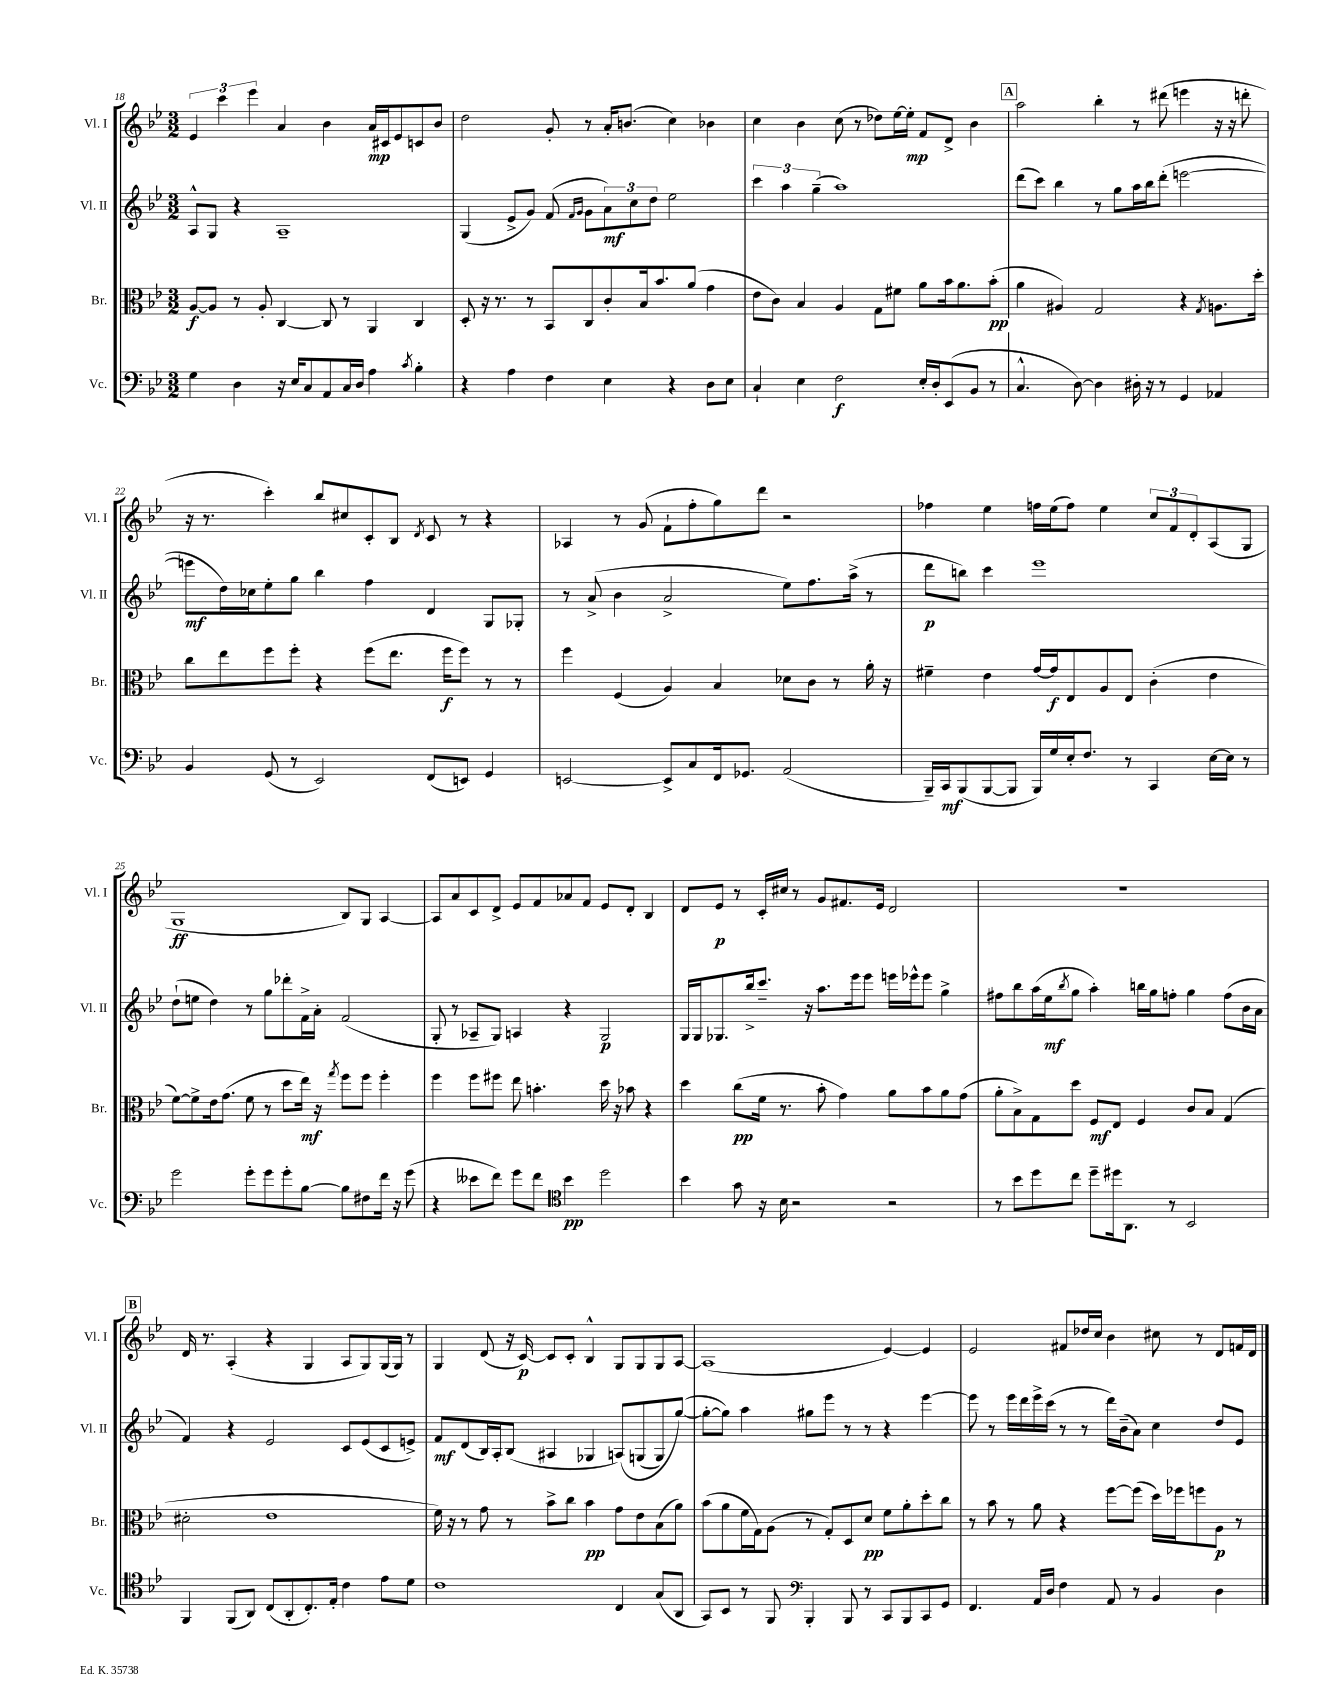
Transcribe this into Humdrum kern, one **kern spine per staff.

**kern	**kern	**kern	**kern
*staff4	*staff3	*staff2	*staff1
*clefF4	*clefC3	*clefG2	*clefG2
*k[b-e-]	*k[b-e-]	*k[b-e-]	*k[b-e-]
*M3/2	*M3/2	*M3/2	*M3/2
4G\	[8A/L	8A^^/L	6e-/
.	8A/]J	8G/J	.
.	.	.	6ccc\
4D\	8r	4r	.
.	.	.	6eee-\
.	8A'/	.	.
16r	[4C/	1A~	4a/
16E-/LK	.	.	.
8C/	.	.	.
8AA/	8C/]	.	4b-\
16C/L	8r	.	.
16D/JJ	.	.	.
4A\	4AA/	.	16a/LL
.	.	.	16c#/J
.	.	.	8e-/
8qc/	.	.	.
4B-'\	4C/	.	8c/
.	.	.	8b-/J
=	=	=	=
4r	8D'/	(4G/	2dd\
.	16r	.	.
.	8.r	.	.
4A\	.	8e-^/L	.
.	8r	8g/J)	.
4F\	8BB-/L	(8f/	8g'/
.	.	16qqf/LL	.
.	.	16qqg/JJ	.
.	8C/	8g\L	8r
4E-\	8c'/	12a\)	16a'/LK
.	.	.	(8.b/J
.	.	12cc\	.
.	16B-/k	.	.
.	.	12dd\J	.
.	8.b-/	.	.
4r	.	2ee-\	4cc\)
.	(8a/J	.	.
8D\L	4g\	.	4b-\
8E-\J	.	.	.
=	=	=	=
4C`/	8e-\L	6ccc\	4cc\
.	8c\J)	.	.
.	.	6aa\	.
4E-\	4B-/	.	4b-\
.	.	(6gg~\	.
2F\	4A/	1aa)	(8cc\
.	.	.	8r
.	8G\L	.	8dd-\L)
.	8f#\J	.	[16ee-\L
.	.	.	16ee-'\]JJ
16E-'/LL	8a\L	.	8f/L
16D'/J	.	.	.
(8EE-/	16b-\k	.	8d^/J
.	8.a\	.	.
8BB-/J	.	.	4b-\
8r	(8b-'\J	.	.
=	=	=	=
4.C^^/	4a\	(8ddd\L	2aa\
.	.	8ccc\J)	.
.	4A#/)	4bb-\	.
[8D\)	.	.	.
4D\]	2G/	8r	4bb-'\
.	.	8gg\L	.
16D#'\	.	16aa\L	8r
16r	.	16bb-\J	.
8r	.	(8ddd'\J	(8ddd#\
4GG/	4r	[2eee\	4eee\
.	8qG/	.	.
4AA-/	8.A\L	.	16r
.	.	.	16r
.	.	.	8ddd'\
.	16dd'\Jk	.	.
=	=	=	=
4BB-/	8cc\L	8eee\]L	16r
.	.	.	8.r
.	8ee-\	16dd\L)	.
.	.	16cc-\J	.
(8GG/	8ff\	8ee-'\	4ccc'\)
8r	8ff'\J	8gg\J	.
2EE-/)	4r	4bb-\	8bb-/L
.	.	.	8cc#/
.	(8ff\L	4ff\	8c'/
.	8.ee-\J	.	8B-/J
.	.	.	8qd/
(8FF/L	.	4d/	8c/
.	16ff\LK	.	.
8EE/J)	8ff\J)	.	8r
4GG/	8r	8G/L	4r
.	8r	8G-'/J	.
=	=	=	=
[2EE/	4ff\	8r	4A-/
.	.	(8a^/	.
.	(4F/	4b-\	8r
.	.	.	(8g/
8EE^/]L	4A/)	2a^/	8f`\L
8C/	.	.	8ff'\
16FF/k	4B-/	.	8gg\)
8.GG-/J	.	.	.
.	.	.	8ddd\J
(2AA/	8d-\L	8ee-\L)	2r
.	8c\J	8.ff\	.
.	8r	.	.
.	.	(16aa^\Jk	.
.	16a'\	8r	.
.	16r	.	.
=	=	=	=
16BBB-~/LL)	4f#~\	8ddd\L	4ff-\
16CC/J	.	.	.
(8BBB-/	.	8bb\J)	.
[8BBB-/	4e-\	4ccc\	4ee-\
8BBB-/]J	.	.	.
16BBB-/LL)	[16g/LL	1eee-	16ff\LL
16G/	16g/]J	.	(16ee-\J
16E-'/J	8E-/	.	8ff\J)
8.F/J	.	.	.
.	8A/	.	4ee-\
8r	8E-/J	.	.
4CC/	(4c'\	.	12cc/L
.	.	.	12f/
.	.	.	12d'/
[16E-\LL	4e-\	.	(8A/
16E-\]JJ	.	.	.
8r	.	.	8G/J
=	=	=	=
2g\	[8f\L)	(8dd`\L	1G
.	8f^\]	8ee\J	.
.	16e-\k	4dd\)	.
.	(8.g\J	.	.
8g'\L	8f\	8r	.
8g\	8r	8gg\L	.
8g'\	8dd\L	8ddd-'\	.
[8B-\J	16ee-\Jk)	16f^\L	.
.	16r	16a'\JJ	.
.	8qgg/	.	.
8B-\]L	8ff\L	(2f/	8B-/L)
8F#\	8ff\J	.	8G/J
16f\Jk	4ff'\	.	[4A/
16r	.	.	.
(8g\	.	.	.
=	=	=	=
4r	4ff\	8G'/	8A/]L
.	.	8r	8a/
8e--\L	8ff\L	8A-~/L	8c/
8f\J)	8ff#\J	8G/J)	8d^/J
8g\L	8ee-\	4A/	8e-/L
8f\J	4.b'\	.	8f/
*clefC4	*	*	*
4b-\	.	4r	8a-/
.	.	.	8f/J
2dd\	16dd\	2G/	8e-/L
.	16r	.	.
.	8b-\	.	8d'/J
.	4r	.	4B-/
=	=	=	=
4b-\	4dd\	16G/LL	8d/L
.	.	16G/J	.
.	.	8.G-/	8e-/J
8g\	(8cc\L	.	8r
.	.	16bb-^/k	.
16r	16f\Jk	8.ccc~/J	16c'/LL
16B-\	8.r	.	16cc#/JJ
2r	.	.	8r
.	.	16r	.
.	8b-'\	8.aa\L	8g/L
.	4g\)	.	8.f#/
.	.	16eee-\k	.
.	.	8eee-\J	.
.	.	.	16e-/Jk
2r	8a\L	16eee\LL	2d/
.	.	16eee-^^\J	.
.	8b-\	8eee-\J	.
.	8a\	4gg^\	.
.	(8g\J	.	.
=	=	=	=
8r	8a'\L	8ff#\L	1.r
8b-\L	8B-^\)	8bb-\	.
8dd\	8G\	(16aa\L	.
.	.	16ee-\J	.
.	.	8qbb-/	.
8cc\J	8dd\J	8gg\J	.
8dd~\L	8F/L	4aa'\)	.
16dd#\k	8E-/J	.	.
8.AA\J	.	.	.
.	4F/	16bb\LL	.
.	.	16gg\J	.
8r	.	8ff'\J	.
2BB-/	8c/L	4gg\	.
.	8B-/J	.	.
.	(4G/	(8ff\L	.
.	.	16b-\L	.
.	.	16a\JJ	.
=	=	=	=
4FF/	2d#'\	4f/)	16d/
.	.	.	8.r
(8FF/L	.	4r	(4A'/
8AA/J)	.	.	.
(8C/L	1e-	2e-/	4r
8AA'/	.	.	.
8.C'/)	.	.	4G/
16E-'/Jk	.	.	.
4c\	.	8c/L	8A/L
.	.	(8e-/	8G/)
8e-\L	.	8c/	(16G/L
.	.	.	16G/JJ)
8d\J	.	8e^/J)	8r
=	=	=	=
1c	16f\)	8f/L	4G/
.	16r	.	.
.	8r	(8d/	.
.	8g\	16B-/L)	(8d/
.	.	16A'/J	.
.	8r	(8B-/J	16r
.	.	.	[16c/)
.	8b-^\L	4A#/	8c/]L
.	8cc\J	.	8c'/J
.	4b-\	4G-/	4B-^^/
4C/	8g\L	&(8A/L)	8G/L
.	8e-\	(8G/	8G/
(8G/L	(8B-\	8G/)	8G/
8AA/J	8a\J)	([8gg/J&)	[8A/J
=	=	=	=
8GG/L)	(8b-\L	8gg'\_L	(1A]
8BB-/J	8a\	8gg\]J)	.
8r	16f\L	4aa\	.
.	16G\J)	.	.
8FF/	(8A\J	.	.
*clefF4	*	*	*
4BBB-'/	8r	8gg#\L	.
.	8G'/L)	8eee-\J	.
8BBB-/	8D/	8r	.
8r	8d/J	8r	.
8CC/L	8f\L	4r	[4e-/)
8BBB-/	8a'\	.	.
8CC/	8dd'\	[4eee-\	4e-/]
8GG/J	8cc\J	.	.
=	=	=	=
4.FF/	8r	8eee-\]	2e-/
.	8b-\	8r	.
.	8r	16eee-\LL	.
.	.	16ddd\	.
16AA/LL	8a\	16eee-^\	.
16D/JJ	.	(16ccc\JJ	.
4F\	4r	8r	8f#/L
.	.	8r	16dd-/L
.	.	.	16cc/JJ
8AA/	[8ff\L	16ddd\LL)	4b-\
.	.	(16b-~\J	.
8r	(8ff\]J	8a\J)	.
4BB-/	16dd\LL)	4cc\	8cc#\
.	16ff-\J	.	.
.	8ff\	.	8r
4D\	8A\J	8dd/L	8d/L
.	8r	8e-/J	16f/L
.	.	.	16d/JJ
==	==	==	==
*-	*-	*-	*-
